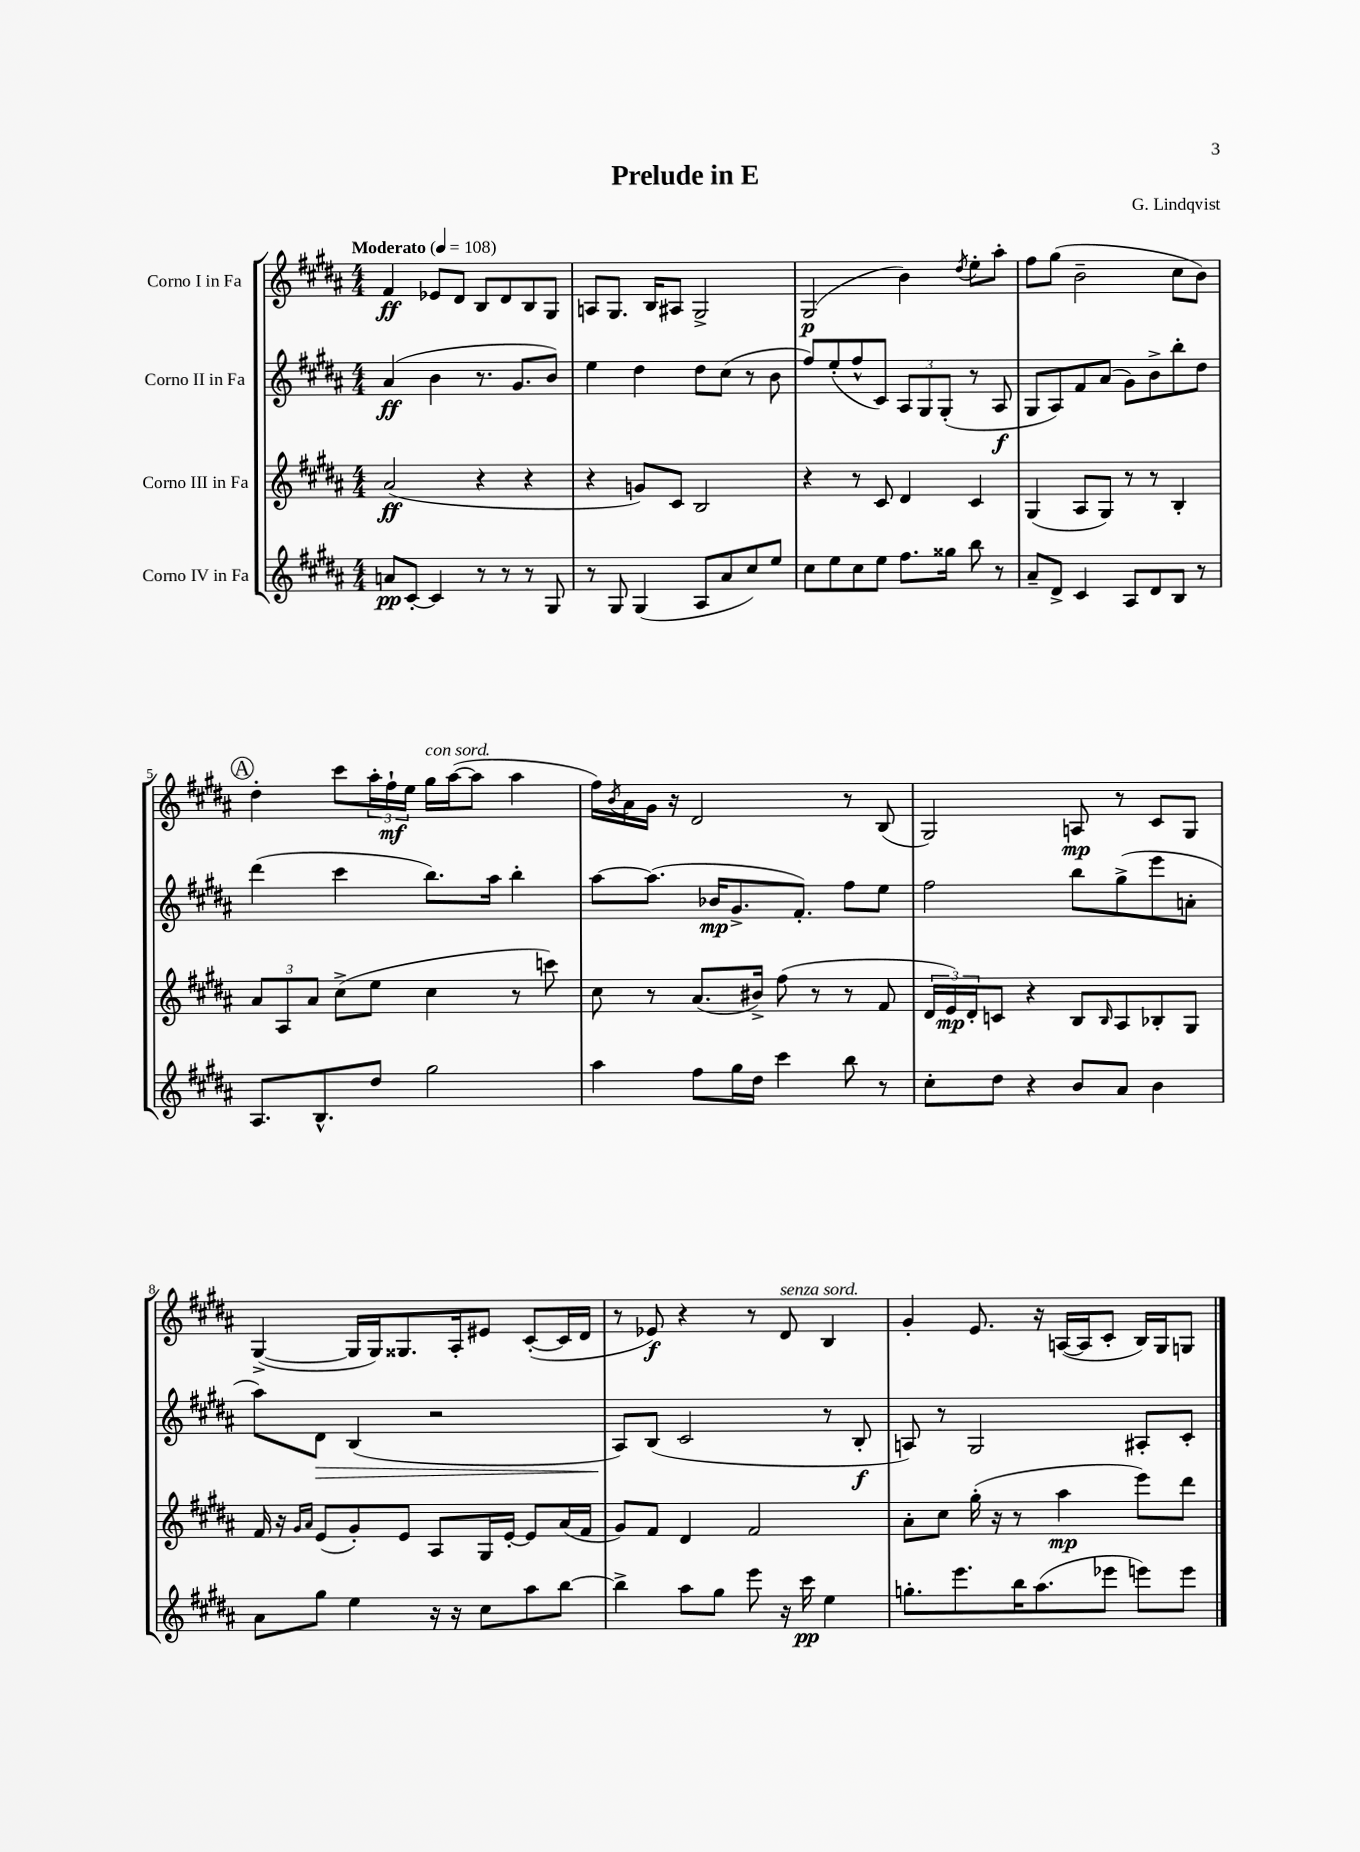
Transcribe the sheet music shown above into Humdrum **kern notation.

**kern	**dynam	**kern	**dynam	**kern	**dynam	**kern	**dynam
*part4	*part4	*part3	*part3	*part2	*part2	*part1	*part1
*staff4	*staff4	*staff3	*staff3	*staff2	*staff2	*staff1	*staff1
*I"Corno IV in Fa	*	*I"Corno III in Fa	*	*I"Corno II in Fa	*	*I"Corno I in Fa	*
*clefG2	*	*clefG2	*	*clefG2	*	*clefG2	*
*k[f#c#g#d#a#]	*	*k[f#c#g#d#a#]	*	*k[f#c#g#d#a#]	*	*k[f#c#g#d#a#]	*
*M4/4	*	*M4/4	*	*M4/4	*	*M4/4	*
*MM108	*	*MM108	*	*MM108	*	*MM108	*
=1	=1	=1	=1	=1	=1	=1	=1
!	!	!	!	!	!	!LO:TX:a:B:t=Moderato	!
8an/L	pp	(2a#/	ff	(4a#/	ff	4f#/	ff
[8c#'/J	.	.	.	.	.	.	.
4c#/]	.	.	.	4b\	.	8e-X/L	.
.	.	.	.	.	.	8d#/J	.
8r	.	4r	.	8.r	.	8B/L	.
8r	.	.	.	.	.	8d#/	.
.	.	.	.	8.g#/L	.	.	.
8r	.	4r	.	.	.	8B/	.
8G#/	.	.	.	8b/J)	.	8G#/J	.
=2	=2	=2	=2	=2	=2	=2	=2
8r	.	4r	.	4ee\	.	8An/L	.
8G#/	.	.	.	.	.	8.G#/J	.
(4G#/	.	8gn/L)	.	4dd#\	.	.	.
.	.	.	.	.	.	16B/KL	.
.	.	8c#/J	.	.	.	8A#X/J	.
8A#/L	.	2B/	.	8dd#\L	.	2G#^/	.
8a#/	.	.	.	(8cc#\J	.	.	.
8cc#/)	.	.	.	8r	.	.	.
8ee/J	.	.	.	8b\	.	.	.
=3	=3	=3	=3	=3	=3	=3	=3
8cc#\L	.	4r	.	8ff#/L)	.	(2G#/	p
8ee\	.	.	.	(8ee'/	.	.	.
8cc#\	.	8r	.	8ff#^^/	.	.	.
8ee\J	.	8c#/	.	8c#/J)	.	.	.
8.ff#\L	.	4d#/	.	12A#/L	.	4b\)	.
.	.	.	.	12G#/	.	.	.
.	.	.	.	(12G#'/J	.	.	.
16gg##X\Jk	.	.	.	.	.	.	.
.	.	.	.	.	.	8qdd#/	.
8bb\	.	4c#/	.	8r	.	8ee'\L	.
8r	.	.	.	8A#/	f	8aa#'\J	.
=4	=4	=4	=4	=4	=4	=4	=4
8a#~/L	.	(4G#/	.	8G#/L	.	8ff#\L	.
8d#^/J	.	.	.	8A#/)	.	(8gg#\J	.
4c#/	.	8A#/L	.	8f#/	.	2b~\	.
.	.	8G#/J)	.	(8a#/J	.	.	.
8A#/L	.	8r	.	8g#\L)	.	.	.
8d#/	.	8r	.	8b^\	.	.	.
8B/J	.	4B'/	.	8bb'\	.	8cc#\L	.
8r	.	.	.	8dd#\J	.	8b\J)	.
!!LO:LB:g=z
!!LO:REH:place=s1:t=A
=5	=5	=5	=5	=5	=5	=5	=5
8.A#/L	.	12a#/L	.	(4ddd#\	.	4dd#'\	.
.	.	12A#/	.	.	.	.	.
.	.	12a#/J	.	.	.	.	.
8.B^^/	.	.	.	.	.	.	.
.	.	(8cc#^\L	.	4ccc#\	.	8ccc#\L	.
8dd#/J	.	8ee\J	.	.	.	24aa#'\L	.
.	.	.	.	.	.	24ff#`\	mf
.	.	.	.	.	.	24ee\JJ	.
!	!	!	!	!	!	!LO:TX:a:i:t=con sord.	!
2gg#\	.	4cc#\	.	8.bb\L)	.	16gg#\LL	.
.	.	.	.	.	.	([16aa#\J	.
.	.	.	.	.	.	8aa#\J]	.
.	.	.	.	16aa#\Jk	.	.	.
.	.	8r	.	4bb'\	.	4aa#\	.
.	.	8cccn\)	.	.	.	.	.
=6	=6	=6	=6	=6	=6	=6	=6
4aa#\	.	8cc#\	.	[8aa#\L	.	16ff#\LL)	.
.	.	.	.	.	.	8qb/	.
.	.	.	.	.	.	16a#\	.
.	.	8r	.	(8.aa#\J]	.	16g#\JJ	.
.	.	.	.	.	.	16r	.
8ff#\L	.	(8.a#/L	.	.	.	2d#/	.
.	.	.	.	16b-X/KL	mp	.	.
16gg#\L	.	.	.	8.g#^/	.	.	.
16dd#\JJ	.	16b#X^/Jk)	.	.	.	.	.
4ccc#\	.	(8ff#\	.	.	.	.	.
.	.	.	.	8.f#'/J)	.	.	.
.	.	8r	.	.	.	.	.
8bb\	.	8r	.	8ff#\L	.	8r	.
8r	.	8f#/	.	8ee\J	.	(8B/	.
=7	=7	=7	=7	=7	=7	=7	=7
8cc#'\L	.	24d#/LL	.	2ff#\	.	2G#/)	.
.	.	24e/)	mp	.	.	.	.
.	.	24d#'/J	.	.	.	.	.
8dd#\J	.	8cn/J	.	.	.	.	.
4r	.	4r	.	.	.	.	.
8b/L	.	8B/L	.	8bb\L	.	8An/	mp
.	.	16qqB/	.	.	.	.	.
8a#/J	.	8A#/	.	(8gg#^\	.	8r	.
4b\	.	8B-X'/	.	8eee\	.	8c#/L	.
.	.	8G#/J	.	8an'\J	.	8G#/J	.
!!LO:LB:g=z
=8	=8	=8	=8	=8	=8	=8	=8
8a#\L	.	16f#/	.	8aa#\L)	.	([4G#^/	.
.	.	16r	.	.	.	.	.
.	.	16qqg#/LL	.	.	.	.	.
.	.	16qqa#/JJ	.	.	.	.	.
!	!	!	!	!	!LO:HP:b	!	!
8gg#\J	.	(8e/L	.	8d#\J	>	.	.
4ee\	.	8g#'/)	.	(4B/	.	16G#/LL]	.
.	.	.	.	.	.	16G#/J)	.
.	.	8e/J	.	.	.	8.G##X/	.
16r	.	8A#/L	.	2r	.	.	.
16r	.	.	.	.	.	16A#'/k	.
8cc#\L	.	16G#/L	.	.	.	8e#X/J	.
.	.	[16e'/JJ	.	.	.	.	.
8aa#\	.	8e/L]	.	.	.	([8c#'/L	.
[8bb\J	.	(16a#/L	.	.	.	16c#/L]	.
.	.	16f#/JJ	.	.	.	16d#/JJ	.
=9	=9	=9	=9	=9	=9	=9	=9
4bb^\]	.	8g#/L)	.	8A#/L)	.	8r	.
.	.	8f#/J	.	(8B/J	]	8e-X/)	f
8aa#\L	.	4d#/	.	2c#/	.	4r	.
8gg#\J	.	.	.	.	.	.	.
8eee\	.	2f#/	.	.	.	8r	.
!	!	!	!	!	!	!LO:TX:a:i:t=senza sord.	!
16r	.	.	.	.	.	8d#/	.
16ccc#\	pp	.	.	.	.	.	.
4ee\	.	.	.	8r	.	4B/	.
.	.	.	.	8B'/	f	.	.
=10	=10	=10	=10	=10	=10	=10	=10
8.ggn'\L	.	8a#'\L	.	8An/)	.	4g#'/	.
.	.	8cc#\J	.	8r	.	.	.
8.eee\	.	.	.	.	.	.	.
.	.	(16gg#'\	.	2G#/	.	8.e/	.
.	.	16r	.	.	.	.	.
16bb\K	.	8r	.	.	.	.	.
(8.aa#\	.	.	.	.	.	16r	.
.	.	4aa#\	mp	.	.	([16An/LL	.
.	.	.	.	.	.	16A/J]	.
8eee-X\J	.	.	.	.	.	8c#'/J	.
8eeen\L)	.	8eee\L)	.	8A#X'/L	.	16B/LL)	.
.	.	.	.	.	.	16G#/J	.
8eee\J	.	8ddd#\J	.	8c#'/J	.	8Gn/J	.
==	==	==	==	==	==	==	==
*-	*-	*-	*-	*-	*-	*-	*-
